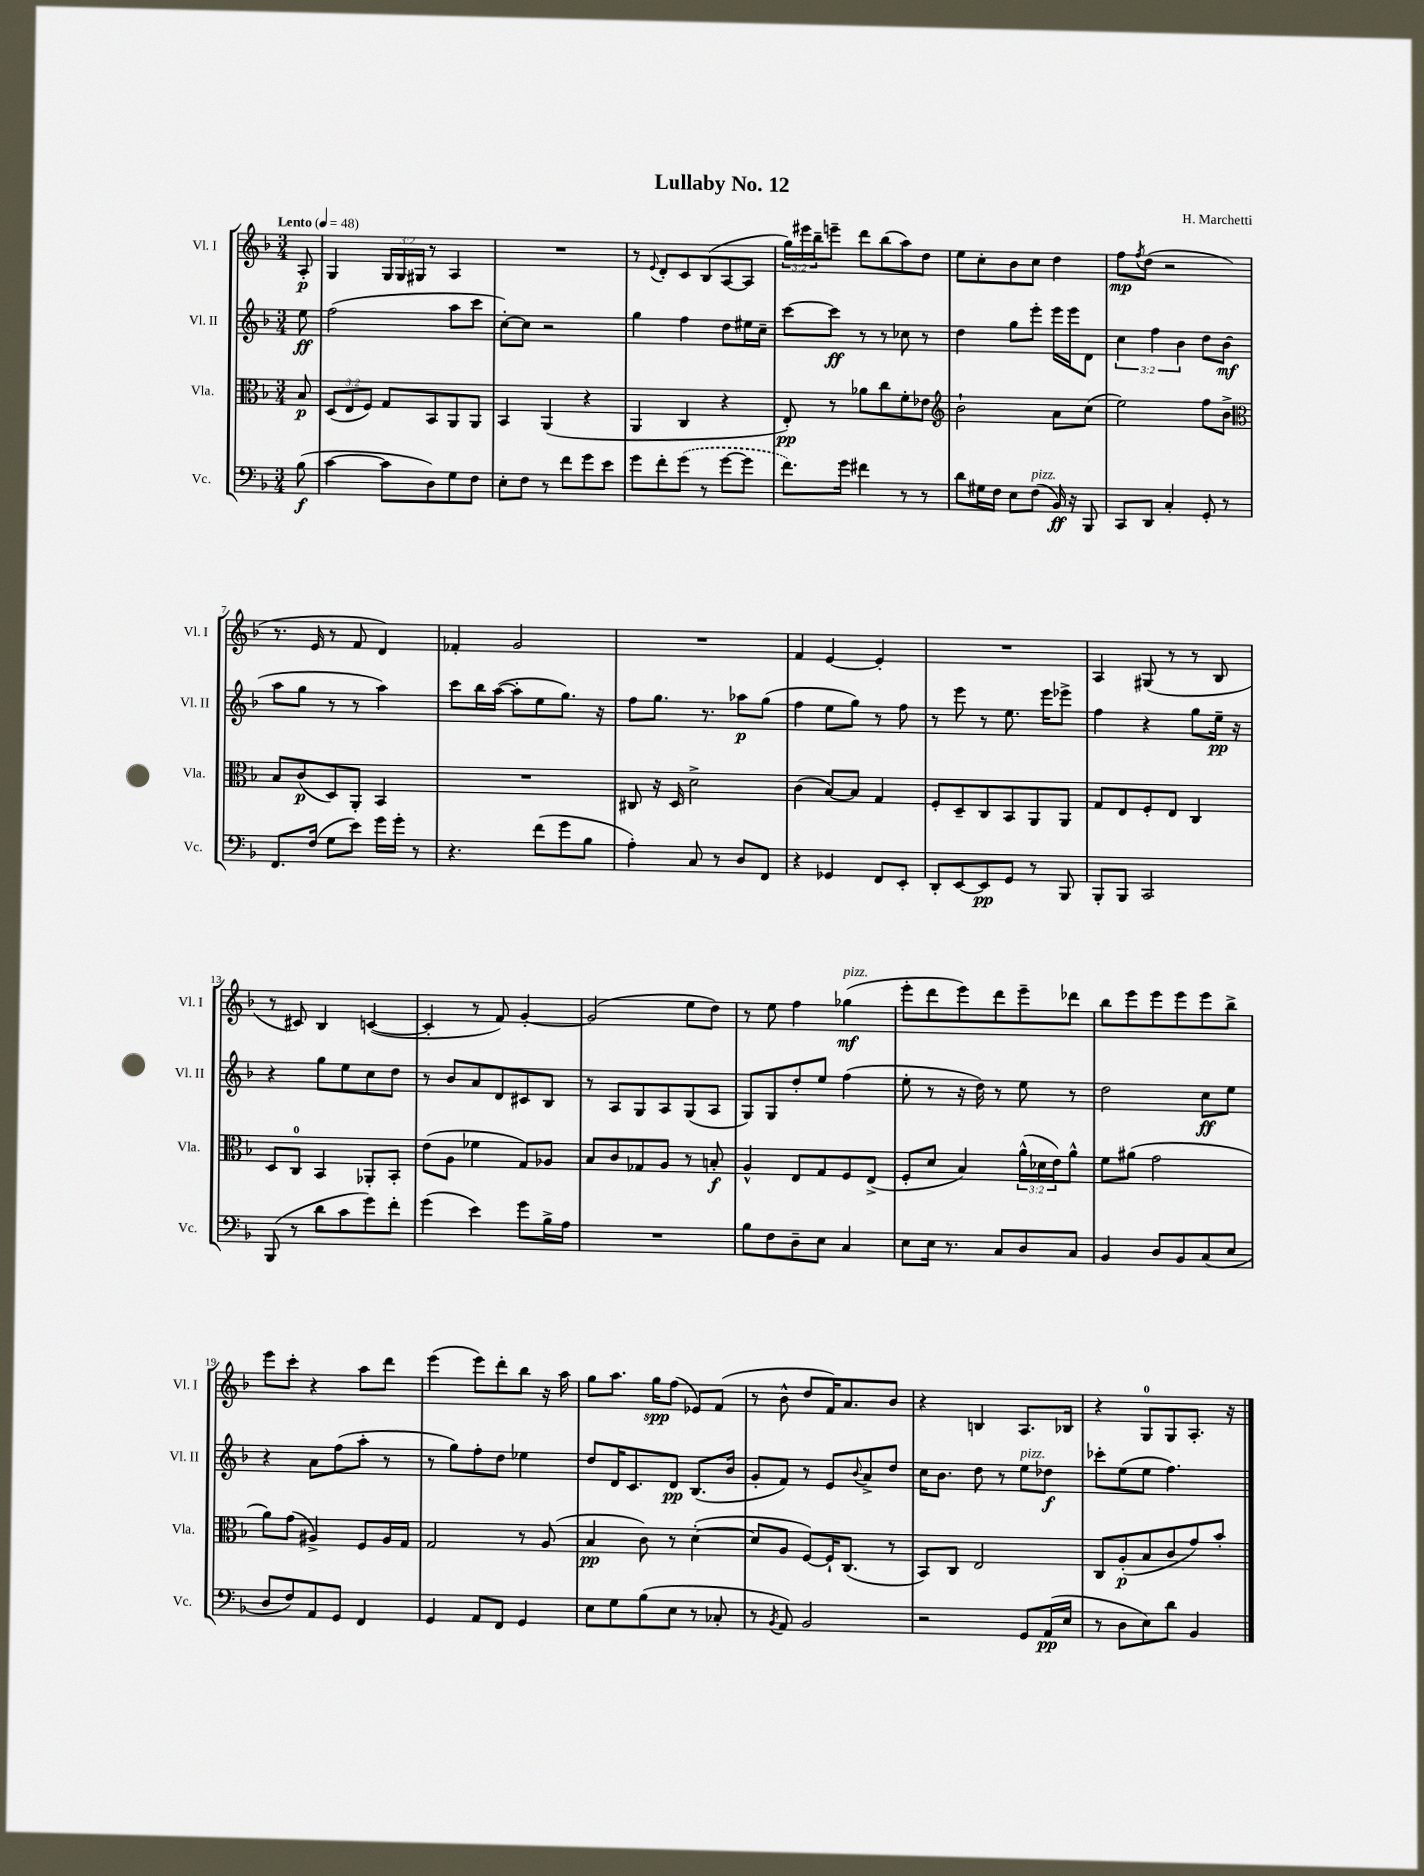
\header { title = "Lullaby No. 12" composer = "H. Marchetti" }
<<
\new StaffGroup <<
\new Staff = "s0" \with { instrumentName = "Vl. I" shortInstrumentName = "Vl. I" } {
    \clef treble \key f \major \numericTimeSignature \time 3/4 \override Staff.TupletNumber.text = #tuplet-number::calc-fraction-text \partial 8 \tempo "Lento" 4 = 48
    a8-.\p |
    g4 \tuplet 3/2 { g16 g16 gis16 } r8 a4 |
    R2. |
    r8 \appoggiatura { e'8 } d'8-. c'8 bes8( a8~ a8 |
    \tuplet 3/2 { g''16) eis'''16 bes''16-- } e'''8-- d'''8 bes''8( a''8) d''8 |
    e''8 c''8-. bes'8 c''8 d''4 |
    f''8\mp \acciaccatura { f''8 } d''8( r2 |
    r8. e'16 r8 f'8 d'4) |
    fes'4-. g'2 |
    R2. |
    f'4 e'4~ e'4-. |
    R2. |
    a4 gis8( r8 r8 bes8 |
    r8 cis'8) bes4 c'4~( |
    c'4-. r8 f'8) g'4~-. |
    g'2( e''8 d''8) |
    r8 e''8 f''4 ges''4\mf^\markup { \italic "pizz." }( |
    e'''8-. d'''8 e'''8) d'''8 e'''8-- des'''8 |
    bes''8 e'''8 e'''8 e'''8 e'''8 bes''8-> |
    e'''8 c'''8-. r4 a''8 d'''8 |
    e'''4( e'''8) d'''8-. bes''8 r16 a''16 |
    g''8 a''8. g''16\spp f''8( ees'8) f'8( |
    r8 bes'8-^ d''8 f'16) a'8. bes'8 |
    r4 b4 a8. bes16 |
    r4 g8-0 g8 a8.-. r16 \bar "|." |
}
\new Staff = "s1" \with { instrumentName = "Vl. II" shortInstrumentName = "Vl. II" } {
    \clef treble \key f \major \numericTimeSignature \time 3/4 \override Staff.TupletNumber.text = #tuplet-number::calc-fraction-text \partial 8
    e''8\ff |
    f''2( a''8 c'''8 |
    c''8~-.) c''8 r2 |
    g''4 f''4 d''8 eis''16 c''16-- |
    c'''8~ c'''8\ff r8 r8 ces''8 r8 |
    d''4 g''8 e'''8-. e'''16 e'''16 d'8 |
    \tuplet 3/2 { c''4 f''4 bes'4 } d''8 bes'8\mf( |
    a''8 g''8 r8 r8 a''4) |
    c'''8 bes''16 a''16~( a''8-. e''8 g''8.) r16 |
    f''8 g''8. r8. aes''8\p g''8( |
    f''4 e''8 g''8) r8 f''8 |
    r8 e'''8 r8 e''8. e'''16 ees'''8-> |
    f''4 r4 g''8 e''16--\pp r16 |
    r4 g''8 e''8 c''8 d''8 |
    r8 bes'8 a'8 d'8 cis'8 bes8 |
    r8 a8 g8 a8 g8( a8 |
    g8) g8 d''8-. e''8 f''4( |
    e''8-. r8 r16 d''16) r8 e''8 r8 |
    d''2 c''8\ff e''8 |
    r4 a'8 f''8( a''8-. r8 |
    r8 g''8) f''8-. d''8 ees''4 |
    d''8 d'16 c'8. d'8\pp bes8.( bes'16 |
    g'8-. f'8) r8 e'8 \appoggiatura { bes'8 } a'8-> d''8 |
    c''16 bes'8. d''8 r8 e''8^\markup { \italic "pizz." } des''8\f |
    ces'''8-. e''8( e''8 f''4.) \bar "|." |
}
\new Staff = "s2" \with { instrumentName = "Vla." shortInstrumentName = "Vla." } {
    \clef alto \key f \major \numericTimeSignature \time 3/4 \override Staff.TupletNumber.text = #tuplet-number::calc-fraction-text \partial 8
    bes8\p |
    \tuplet 3/2 { d8( e8 f8) } g8 bes,8 a,8 a,8 |
    bes,4 a,4( r4 |
    a,4 c4 r4 |
    e8-.\pp) r8 aes'8 c''8 f'8-. ees'8 |
    \clef treble bes'2-! a'8 c''8( |
    e''2) f''8 bes'8-> |
    \clef alto bes8 c'8\p( d8) a,8-. bes,4 |
    R2. |
    cis8 r16 d16 d'2-> |
    c'4( bes8~) bes8 g4 |
    f8-. d8-- c8 bes,8 a,8 a,8 |
    g8 e8 f8-. e8 c4 |
    d8 c8-0 bes,4 aes,8-. bes,8-. |
    e'8( a8 fes'4 g8) aes8 |
    bes8 c'8 ges8 a8 r8 b8-.\f |
    a4-^ e8 g8 f8 e8->( |
    f8-. d'8 bes4) \tuplet 3/2 { a'16-^( des'16 e'16) } a'8-^ |
    f'8 ais'8( g'2 |
    a'8) g'8( ais4->) f8 ais16 g16 |
    g2 r8 a8( |
    bes4\pp c'8) r8 d'4~-.( |
    d'8 a8 f8~) f16-! c8.( r8 |
    bes,8) c8 e2 |
    c8 a8-.\p( bes8 c'8 g'8) bes'8-. \bar "|." |
}
\new Staff = "s3" \with { instrumentName = "Vc." shortInstrumentName = "Vc." } {
    \clef bass \key f \major \numericTimeSignature \time 3/4 \partial 8
    bes8\f( |
    c'4~ c'8 d8) g8 f8 |
    e8-. f8 r8 f'8 g'8 e'8 |
    g'8 f'8-. \once \slurDashed g'8( r8 g'8~ g'8 |
    f'8.) g'16 fis'4 r8 r8 |
    d'8 gis16 f16 e8 f8^\markup { \italic "pizz." }( bes,16\ff) r16 bes,,8 |
    c,8 d,8 c4-. g,8-. r8 |
    f,8. f16( g8 e'8) g'16 g'16-. r8 |
    r4. f'8( g'8 bes8 |
    a4-.) c8 r8 d8 f,8 |
    r4 ges,4 f,8 e,8-. |
    d,8-. e,8~ e,8\pp g,8 r8 bes,,8 |
    bes,,8-. bes,,8 c,2 |
    bes,,8( r8 d'8 c'8 g'8) f'8-. |
    g'4( e'4) g'8 bes16-> a16 |
    R2. |
    bes8 f8 d8-- e8 c4 |
    e8 e16 r8. c8 d8 c8 |
    bes,4 d8 bes,8 c8( e8 |
    d8 f8) a,8 g,8 f,4 |
    g,4 a,8 f,8 g,4 |
    e8 g8 bes8( e8 r8 ces8-. |
    r8 \acciaccatura { bes,8 } a,8) bes,2 |
    r2 g,8 a,16\pp( e16 |
    r8 d8 e8) d'8 bes,4 \bar "|." |
}
>>
>>
